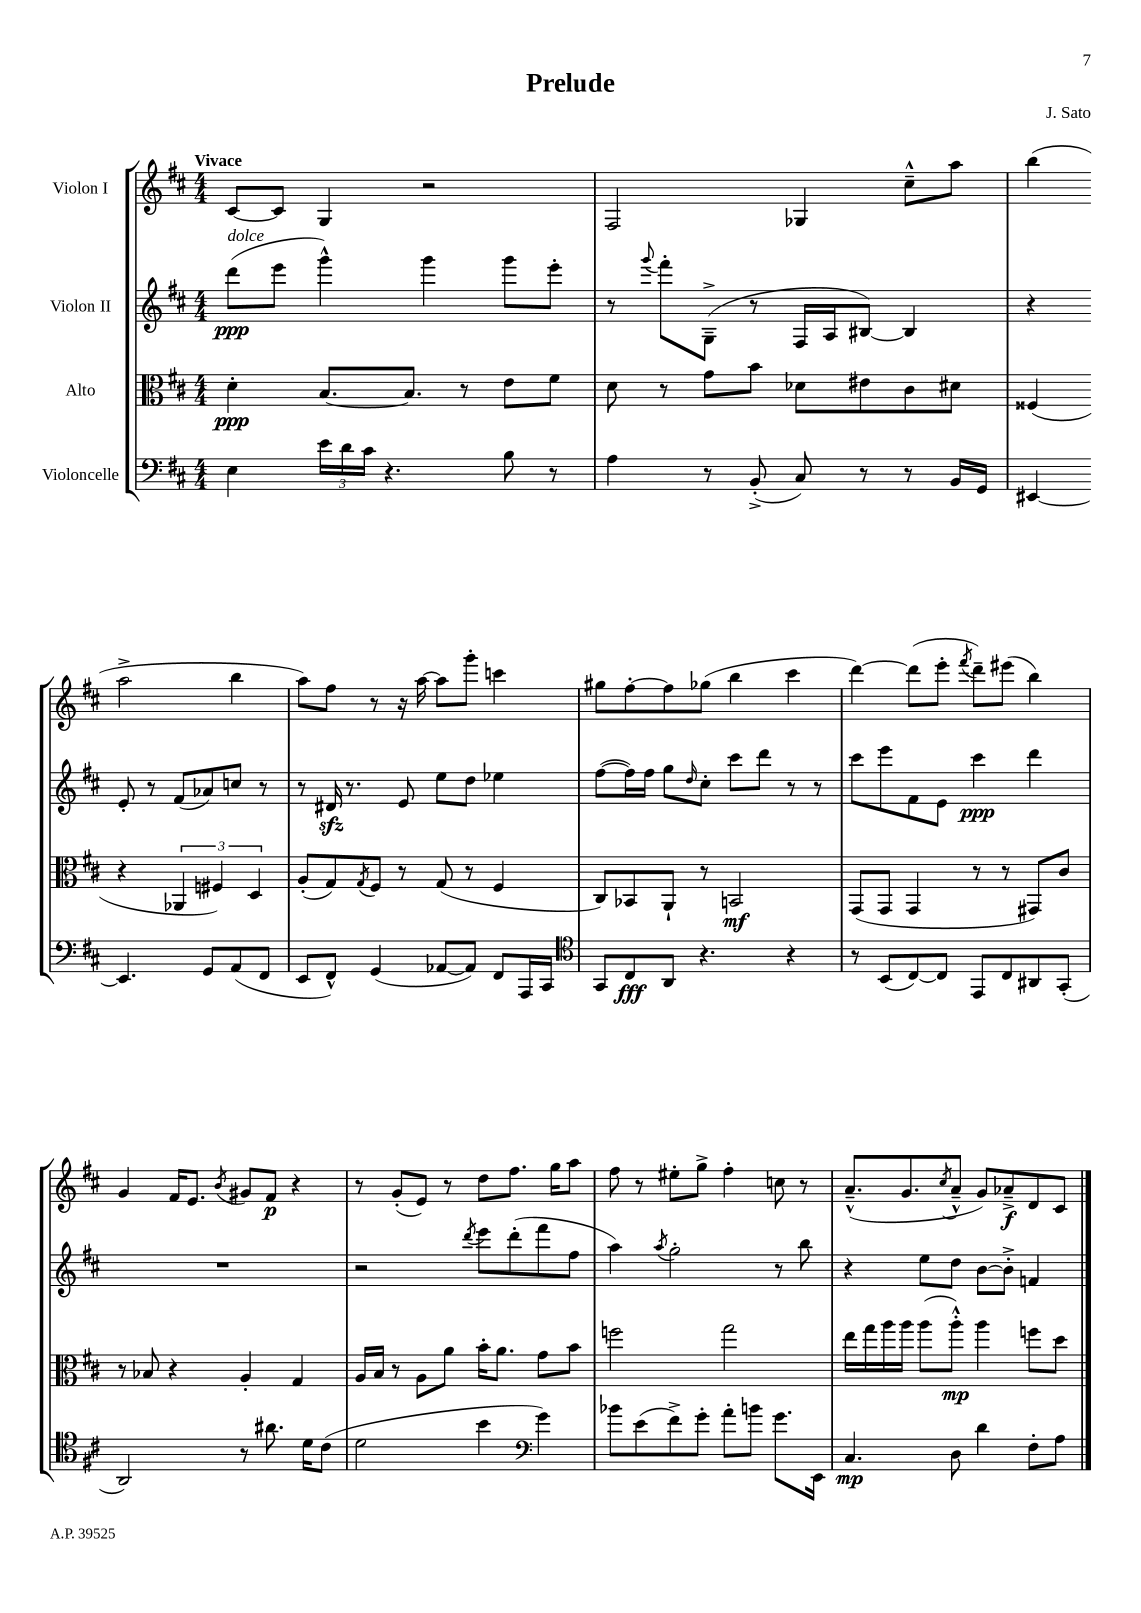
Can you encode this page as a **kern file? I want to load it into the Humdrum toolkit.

**kern	**dynam	**kern	**dynam	**kern	**dynam	**kern	**dynam
*part4	*part4	*part3	*part3	*part2	*part2	*part1	*part1
*staff4	*staff4	*staff3	*staff3	*staff2	*staff2	*staff1	*staff1
*I"Violoncelle	*	*I"Alto	*	*I"Violon II	*	*I"Violon I	*
*clefF4	*	*clefC3	*	*clefG2	*	*clefG2	*
*k[f#c#]	*	*k[f#c#]	*	*k[f#c#]	*	*k[f#c#]	*
*M4/4	*	*M4/4	*	*M4/4	*	*M4/4	*
=1	=1	=1	=1	=1	=1	=1	=1
!	!	!	!	!	!	!LO:TX:a:B:t=Vivace	!
!	!	!	!	!LO:TX:a:i:t=dolce	!	!	!
4E\	.	4d'\	ppp	(8ddd\L	ppp	[8c#/L	.
.	.	.	.	8eee\J	.	8c#/J]	.
24e\LL	.	[8.B/L	.	4ggg^^\)	.	4G/	.
24d\	.	.	.	.	.	.	.
24c#\JJ	.	.	.	.	.	.	.
4.r	.	.	.	.	.	.	.
.	.	8.B/J]	.	.	.	.	.
.	.	.	.	4ggg\	.	2r	.
.	.	8r	.	.	.	.	.
8B\	.	8e\L	.	8ggg\L	.	.	.
8r	.	8f#\J	.	8eee'\J	.	.	.
=2	=2	=2	=2	=2	=2	=2	=2
4A\	.	8d\	.	8r	.	2F#/	.
.	.	.	.	8qqggg/	.	.	.
.	.	8r	.	8fff#'\L	.	.	.
8r	.	8g\L	.	(8G~^\J	.	.	.
(8BB'^/	.	8b\J	.	8r	.	.	.
8C#/)	.	8d-X\L	.	16F#/LL	.	4G-X/	.
.	.	.	.	16A/J	.	.	.
8r	.	8e#X\	.	[8B#X/J)	.	.	.
8r	.	8c#\	.	4B#/]	.	8cc#~^^\L	.
16BB/LL	.	8d#X\J	.	.	.	8aa\J	.
16GG/JJ	.	.	.	.	.	.	.
=3	=3	=3	=3	=3	=3	=3	=3
[4EE#X/	.	(4F##X/	.	4r	.	(4bb\	.
4.EE#/]	.	4r	.	8e'/	.	2aa^\	.
.	.	.	.	8r	.	.	.
.	.	6AA-X/	.	(8f#/L	.	.	.
8GG/L	.	.	.	8a-X/)	.	.	.
.	.	6F#X/)	.	.	.	.	.
(8AA/	.	.	.	8ccn/J	.	4bb\	.
.	.	6D/	.	.	.	.	.
8FF#/J	.	.	.	8r	.	.	.
!!LO:LB:g=z
=4	=4	=4	=4	=4	=4	=4	=4
8EE/L	.	(8A'/L	.	8r	.	8aa\L)	.
8FF#^^/J)	.	8G/)	.	16d#Xzz/	.	8ff#\J	.
.	.	.	.	8.r	.	.	.
.	.	8qG/	.	.	.	.	.
(4GG/	.	8F#/J	.	.	.	8r	.
.	.	8r	.	8e/	.	16r	.
.	.	.	.	.	.	[16aa\	.
[8AA-X/L	.	(8G/	.	8ee\L	.	8aa\L]	.
8AA-/J])	.	8r	.	8dd\J	.	8ggg'\J	.
8FF#/L	.	4F#/	.	4ee-X\	.	4cccn\	.
16AAA/L	.	.	.	.	.	.	.
16CC#/JJ	.	.	.	.	.	.	.
=5	=5	=5	=5	=5	=5	=5	=5
*clefC4	*	*	*	*	*	*	*
8GG/L	.	8C#/L)	.	([8ff#\L	.	8gg#X\L	.
8C#/	fff	8BB-X/	.	16ff#\L])	.	[8ff#'\	.
.	.	.	.	16ff#\JJ	.	.	.
8AA/J	.	8AA`/J	.	8gg\L	.	8ff#\]	.
.	.	.	.	16qqdd/	.	.	.
4.r	.	8r	.	8cc#'\J	.	(8gg-X\J	.
.	.	2BBn/	mf	8ccc#\L	.	4bb\	.
.	.	.	.	8ddd\J	.	.	.
4r	.	.	.	8r	.	4ccc#\	.
.	.	.	.	8r	.	.	.
=6	=6	=6	=6	=6	=6	=6	=6
8r	.	(8GG/L	.	8ccc#\L	.	[4ddd\)	.
(8BB/L	.	8GG/J	.	8eee\	.	.	.
[8C#/)	.	4GG/	.	8f#\	.	(8ddd\L]	.
8C#/J]	.	.	.	8e\J	.	8eee'\J	.
.	.	.	.	.	.	8qfff#/	.
8EE/L	.	8r	.	4ccc#\	ppp	8ddd~\L)	.
8C#/	.	8r	.	.	.	(8eee#X\J	.
8AA#X/	.	8GG#X/L)	.	4ddd\	.	4bb\)	.
(8GG'/J	.	8c#/J	.	.	.	.	.
!!LO:LB:g=z
=7	=7	=7	=7	=7	=7	=7	=7
2AA/)	.	8r	.	1r	.	4g/	.
.	.	8B-X/	.	.	.	.	.
.	.	4r	.	.	.	16f#/KL	.
.	.	.	.	.	.	8.e/J	.
.	.	.	.	.	.	8qb/	.
8r	.	4A'/	.	.	.	8g#X/L	.
8.a#X\	.	.	.	.	.	8f#/J	p
.	.	4G/	.	.	.	4r	.
16d\KL	.	.	.	.	.	.	.
(8c#\J	.	.	.	.	.	.	.
=8	=8	=8	=8	=8	=8	=8	=8
2d\	.	16A/LL	.	2r	.	8r	.
.	.	16B/JJ	.	.	.	.	.
.	.	8r	.	.	.	(8g'/L	.
.	.	8A\L	.	.	.	8e/J)	.
.	.	8a\J	.	.	.	8r	.
.	.	.	.	8qddd/	.	.	.
4b\	.	16b'\KL	.	8eee\L	.	8dd\L	.
.	.	8.a\J	.	.	.	.	.
.	.	.	.	(8ddd'\	.	8.ff#\J	.
*clefF4	*	*	*	*	*	*	*
4g\)	.	8g\L	.	8fff#\	.	.	.
.	.	.	.	.	.	16gg\KL	.
.	.	8b\J	.	8ff#\J	.	8aa\J	.
=9	=9	=9	=9	=9	=9	=9	=9
8b-X\L	.	2ffn\	.	4aa\)	.	8ff#\	.
(8e\	.	.	.	.	.	8r	.
.	.	.	.	8qaa/	.	.	.
8f#^\)	.	.	.	2gg'\	.	8ee#X'\L	.
8g'\J	.	.	.	.	.	8gg^\J	.
8a'\L	.	2gg\	.	.	.	4ff#'\	.
8bn\J	.	.	.	.	.	.	.
8.g\L	.	.	.	8r	.	8ccn\	.
.	.	.	.	8bb\	.	8r	.
16EE\Jk	.	.	.	.	.	.	.
=10	=10	=10	=10	=10	=10	=10	=10
4.C#/	mp	16ee\LL	.	4r	.	(8.a~^^/L	.
.	.	16gg\	.	.	.	.	.
.	.	16aa\	.	.	.	.	.
.	.	16aa\JJ	.	.	.	8.g/	.
.	.	(8aa\L	.	8ee\L	.	.	.
.	.	.	.	.	.	8qcc#/	.
8D\	.	8aa'^^\J)	mp	8dd\J	.	8a~^^/J	.
4d\	.	4aa\	.	[8b\L	.	8g/L)	.
.	.	.	.	8b'^\J]	.	8a-X~^/	f
8F#'\L	.	8ffn\L	.	4fn/	.	8d/	.
8A\J	.	8dd\J	.	.	.	8c#/J	.
==	==	==	==	==	==	==	==
*-	*-	*-	*-	*-	*-	*-	*-
